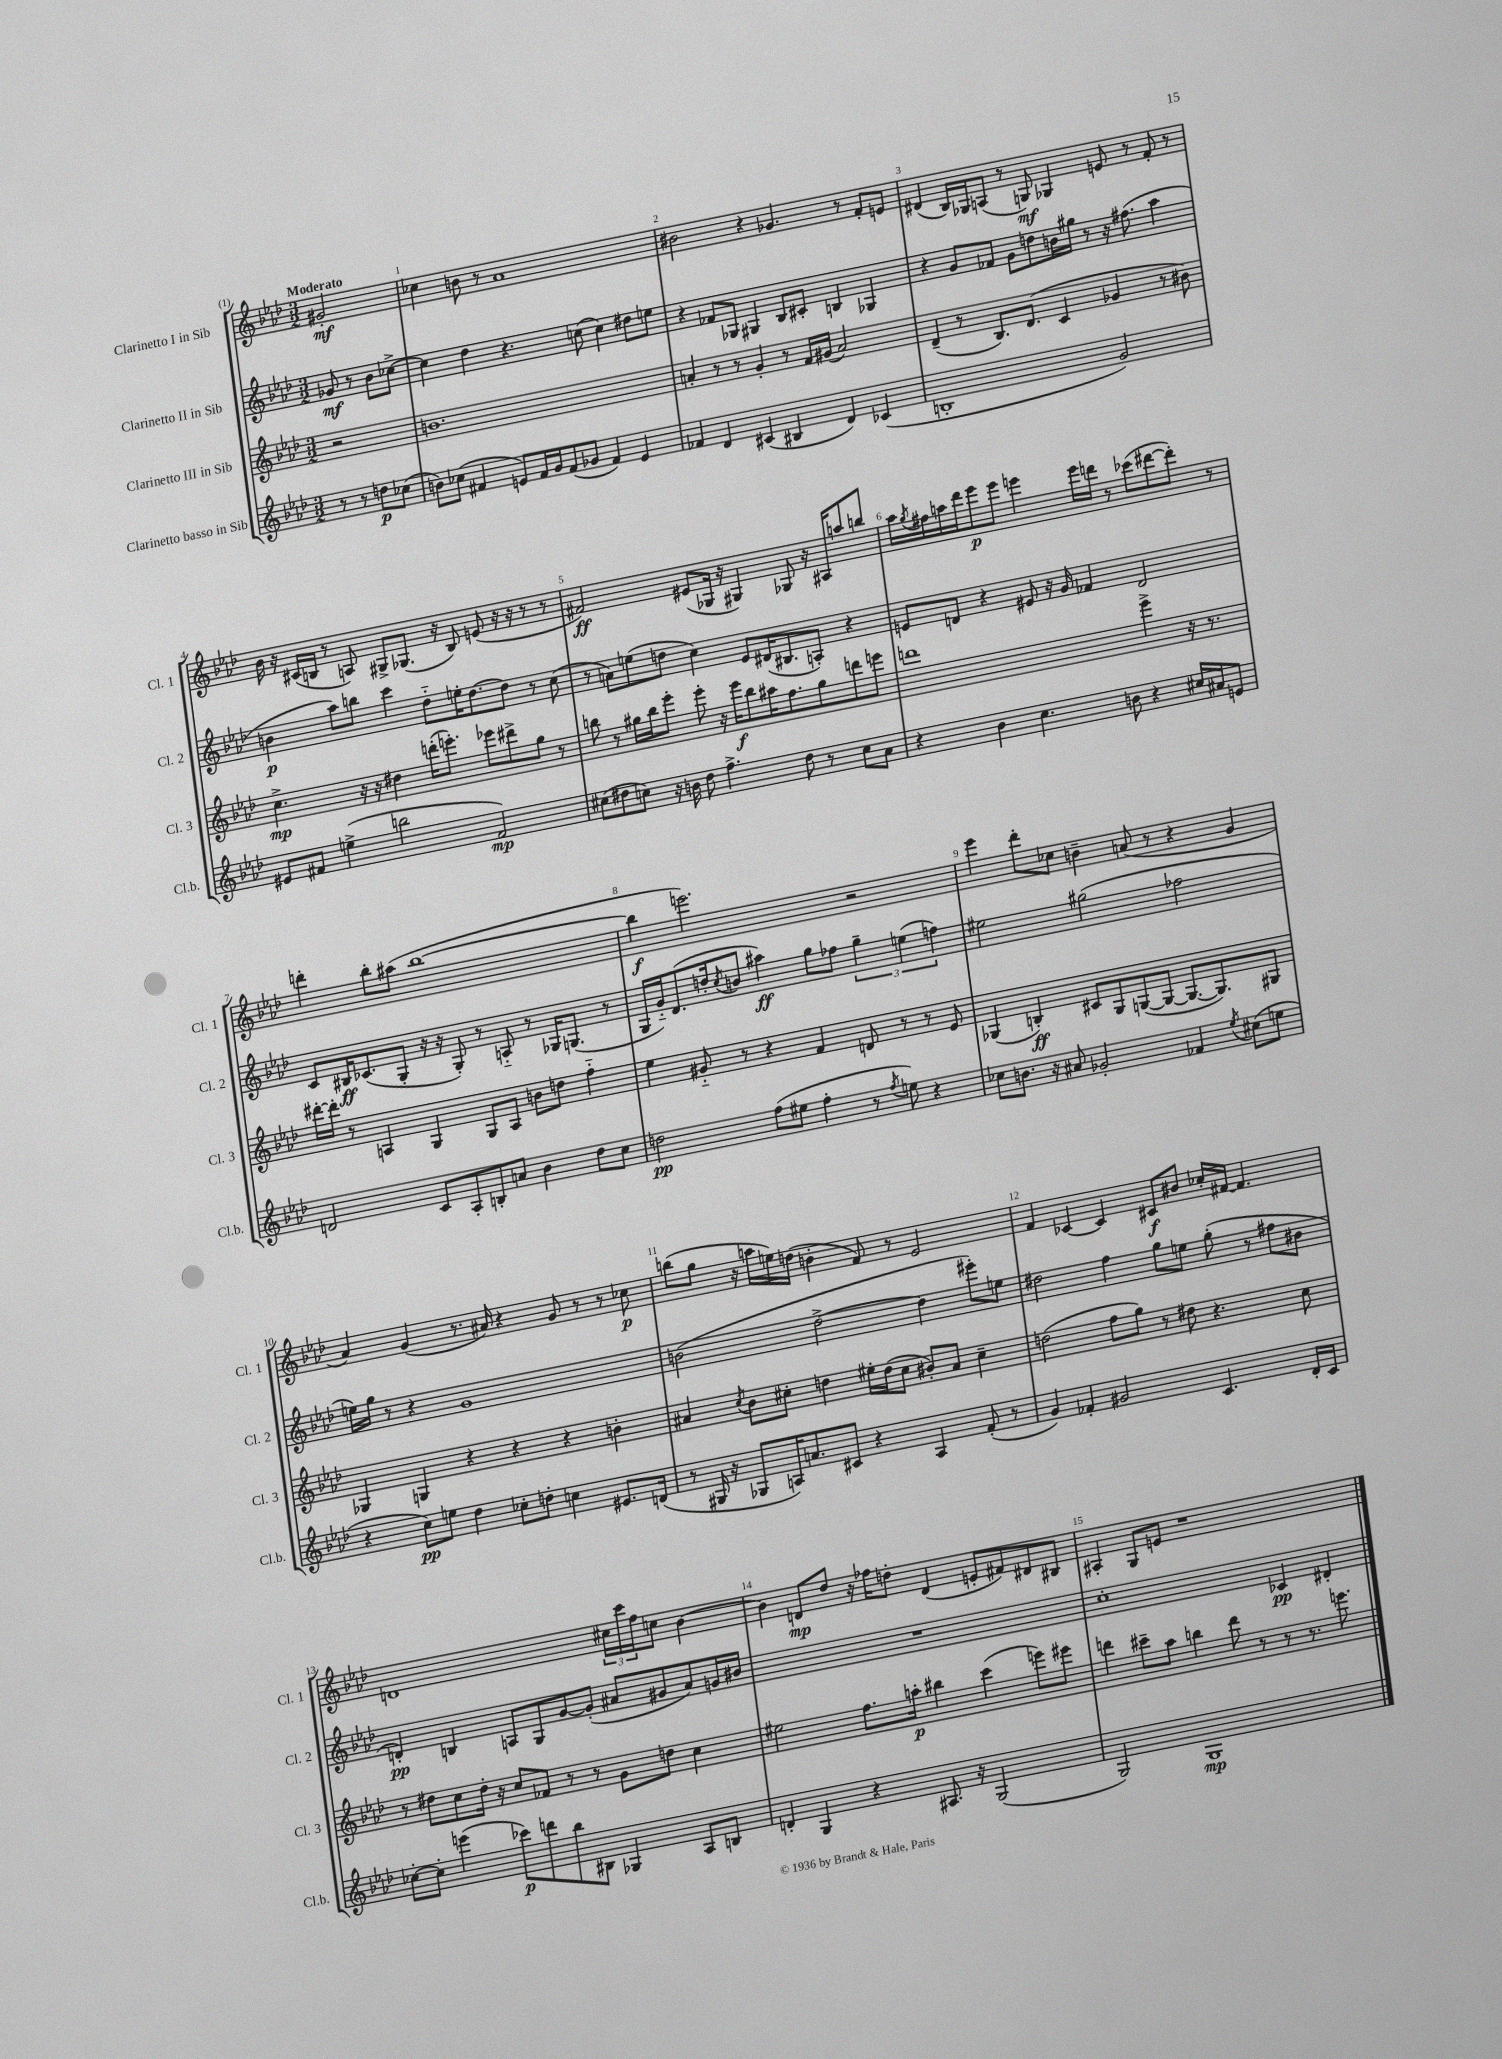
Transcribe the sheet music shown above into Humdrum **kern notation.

**kern	**kern	**kern	**kern
*staff4	*staff3	*staff2	*staff1
*clefG2	*clefG2	*clefG2	*clefG2
*k[b-e-a-d-]	*k[b-e-a-d-]	*k[b-e-a-d-]	*k[b-e-a-d-]
*M3/2	*M3/2	*M3/2	*M3/2
8r	2r	8g-/	2g#'/
8r	.	8r	.
8dd\L	.	8b-\L	.
(8cc-\J	.	[8cc-^\J	.
=	=	=	=
8b\L)	1.b	4cc-\]	4cc-\
(8cc-\J	.	.	.
4f#/	.	4dd-\	8b\
.	.	.	8r
8e/L)	.	4.r	1a-
16f#/L	.	.	.
16g/J	.	.	.
(8f#/	.	.	.
8g-/J	.	(8cc\	.
4f#/)	.	4cc\)	.
4e/	.	8dd#\L	.
.	.	8ee\J	.
=	=	=	=
4f-/	4a'/	4r	2b#\
4d-/	8r	8f-/L	.
.	8r	8G-/J	.
(4c#/	4g'/	4G#/	4r
4B#/	8r	8B-/L	4.g-/
.	16f/LL	8c#'/J	.
.	(16g#/JJ	.	.
4d-/)	2a/)	4B/	.
.	.	.	8r
(4c-/	.	4G-/	8f'/L
.	.	.	8e/J
=	=	=	=
1B'	(4d-~/	4r	(4d#/
.	8r	8g/L	16B-/LL)
.	.	.	16G-/J
.	8.B-/L)	8f-/J	(8A/J
.	.	8g\L	8r
.	(8.d-/J	.	.
.	.	8dd\	8G/)
.	4c/	16b\L	4G-/
.	.	16gg#\JJ	.
.	.	8r	.
2g/)	4g-/	16r	8e/
.	.	(8.ff#\	.
.	.	.	8r
.	8r	4aa-\	8f'/
.	8b#\)	.	8r
=	=	=	=
8e#/L	4.cc^\	4b\	16b-\
.	.	.	16r
8f#/J	.	.	(16c#/LL
.	.	.	16B/JJ
(4ee^\	.	8aa-\L)	8r
.	16r	8bb\J	8A/)
.	16r	.	.
2bb\	4dd#\	4ccc\	8G#^/L
.	.	.	(8.G-/J
.	(16ddd'\LK	8dd-'~\L	.
.	8.eee'\J)	.	16r
.	.	16ee'\K	8B/)
.	.	[8.dd-\	.
2f#/)	8eee-\L	.	(8e/
.	8ddd#^\	8dd-\]J	16r
.	.	.	16r
.	8gg\J	8r	8r
.	8r	(8cc\	8r
=	=	=	=
(8cc#\L	8bb\	8r	2f#/)
8dd#\	8r	8a\L)	.
8cc\J)	16gg#\LL	(8ee\	.
.	16bb\J	.	.
16r	8eee-'\J	8dd\J	.
16b\	.	.	.
8dd#\	8eee-'\	4cc\)	(8e#/L
4.ff^\	16r	.	16G-/Jk
.	16eee-\LK	.	16r
.	8bb\	8e-/L	4G#/)
.	16aa#\K	(16d#/K	.
.	8.ff\	8.B#/	.
8dd#\	.	.	8G-/
8r	8gg#\	8A'/J)	16r
.	.	.	16A#/LK
8cc\L	8ddd\	4r	8aa/
8a-\J	8eee\J	.	8bb/J
=	=	=	=
4r	1ddd	8e/L	16aa-\LL
.	.	.	8qgg/
.	.	.	16ff#\
.	.	8d/J	16aa\
.	.	.	16ddd-\J
4b-\	.	4r	8eee-\
.	.	.	8eee-\J
4.cc\	.	8e#/	4eee\
.	.	16r	.
.	.	16g/	.
.	.	4f-/	16eee\LL
.	.	.	16ddd\JJ
8b\	.	.	8r
4r	4eee-^\	2d/	(8ccc-\L
.	.	.	[8ddd#\
16cc#/LL	16r	.	8ddd#'\]J)
16a#/J	8.r	.	.
8e/J	.	.	8r
=	=	=	=
2d/	[16ddd#'\LL	8c/L	4ddd'\
.	16ddd#'\]JJ	.	.
.	8r	16B#/K	.
.	.	(8.c-/	.
.	4A/	.	8bb-'\L
.	.	8G'/J	(8aa#\J
8c/L	4G/	16r	[1bb-
.	.	16r	.
8A-'/	.	8G'/)	.
8B'/	8G/L	8r	.
8a/J	8A/J	8A'~/	.
4b-\	8b\L	8r	.
.	8dd\J	16G-/LK	.
.	.	(8.G/J	.
8dd-\L	4ff'~\	.	.
8cc\J	.	8r	.
=	=	=	=
2dd\	4ee-\	16G/LL	4bb-\]
.	.	16g'~/J)	.
.	.	(8.d-/	.
.	8g#'~/	.	2.eee\)
.	.	16dd'/k	.
.	.	8qcc/	.
.	8r	8b/J	.
(8ff\L	4r	4aa#\)	.
8ee#\J	.	.	.
4ff'\	4f/	8gg\L	.
.	.	8ff-\J	.
8r	8d/	6gg~\	2r
8qff/	.	.	.
8ee\)	8r	.	.
.	.	(6ee\	.
4r	8r	.	.
.	.	6ff\)	.
.	8e-/	.	.
=	=	=	=
8cc-\L	(4G-/	2ee#\	4eee-\
8.b\J	.	.	.
.	4B'/)	.	8ddd-'\L
16r	.	.	.
8a#/	.	.	8cc-\J
2g-'/	8c#/L	(2gg#\	4b~\
.	8G-/	.	.
.	([8G/	.	(8a/
.	8G/_J	.	8r
4f-/	8.G/_L	2ff-\	4r
.	8.G/])	.	.
8qee-/	.	.	.
(8cc#\L	.	.	4g/
8ee\J	8G#/J	.	.
=	=	=	=
4r	4G-/	16ee\LL)	4a-/)
.	.	16gg\JJ	.
.	.	8r	.
8cc\L)	4G/	4r	(4g/
8ee\J	.	.	.
4dd-\	4r	1g	8.r
.	.	.	16a#/)
8cc-'\L	4r	.	4r
8dd'\J	.	.	.
4cc\	4r	.	8g/
.	.	.	8r
8.e#/L	4b'\	.	8r
.	.	.	8cc-\
(16d/Jk	.	.	.
=	=	=	=
8r	4a#/	(2b\	(8bb\L
16G#/	.	.	8gg\J
16r	.	.	.
.	8qcc/	.	.
8G-/L	8b-\L	.	16r
.	.	.	16aa\LL
16A/K)	8cc#'\J	.	16ee\)
8.a/	.	.	(16dd\JJ
.	4dd\	[2dd-^\	4b'\
8c#/J	.	.	.
4r	16ee#'\LL	.	8f/)
.	(16dd\J	.	.
.	8cc#\J	.	8r
4A/	8b#'/L)	4dd-\]	2e-/
.	8a#/J	.	.
(8f'/	4cc#~\	8eee#'\L)	.
8r	.	8ee\J	.
=	=	=	=
4g/)	(2dd\	2dd#\	4f/
4f-'/	.	.	[4c-/
2g#/	8ff\L	4ff\	4c-/]
.	8gg\J)	.	.
.	8r	8gg\L	8c#/L
.	8dd#\	8ee\J	8b#/J
4.c/	4.r	(8gg'\	16cc-'/LL
.	.	.	[16f#/JJ
.	.	8r	4.f#/]
.	.	8ff#\L	.
16d-'/LL	8cc\	8b#\J	.
16c/JJ	.	.	.
=	=	=	=
[8cc-'\L	8r	4d'/)	1d
8cc-'\]J	8dd#\L	.	.
(4eee\	8cc\	4B/	.
.	16dd#'\Jk	.	.
.	16r	.	.
8ccc-\L)	8cc/L	8A/L	.
8ddd\	8f-/J	8G/	.
8bb-\	8r	[8g/	.
8B#\J	8r	(8g'/]J	.
4G-/	8g\L	8a#/L	24cc#\LL
.	.	.	24ccc\
.	.	.	24ff\J
.	8dd\J	8g#/	8cc\J
8A-/L	4cc\	8a#/)	[4b-\
8B/J	.	16g/L	.
.	.	16b#/JJ	.
=	=	=	=
4d'/	2ee#\	1.r	4b-\]
4G/	.	.	8d/L
.	.	.	8dd-/J
4r	8.ff\L	.	16r
.	.	.	16ff-\LK
.	.	.	8dd'\J
.	16aa'\Jk	.	.
8.A#/	4bb#\	.	(4d/
16r	.	.	.
(2G/	(4ccc\	.	8e'/L
.	.	.	8f#/)
.	8eee\L)	.	8d#/
.	8eee#\J	.	8B#/J
=	=	=	=
2G/)	4ddd\	1cc'	4A#'/
.	8ccc#~\L	.	8G/L
.	8aa-\J	.	8e/J
1G	4bb\	.	1r
.	8ddd\	.	.
.	8r	.	.
.	8r	4c-/	.
.	8.r	.	.
.	.	4d#'/	.
.	8.eee\	.	.
==	==	==	==
*-	*-	*-	*-
